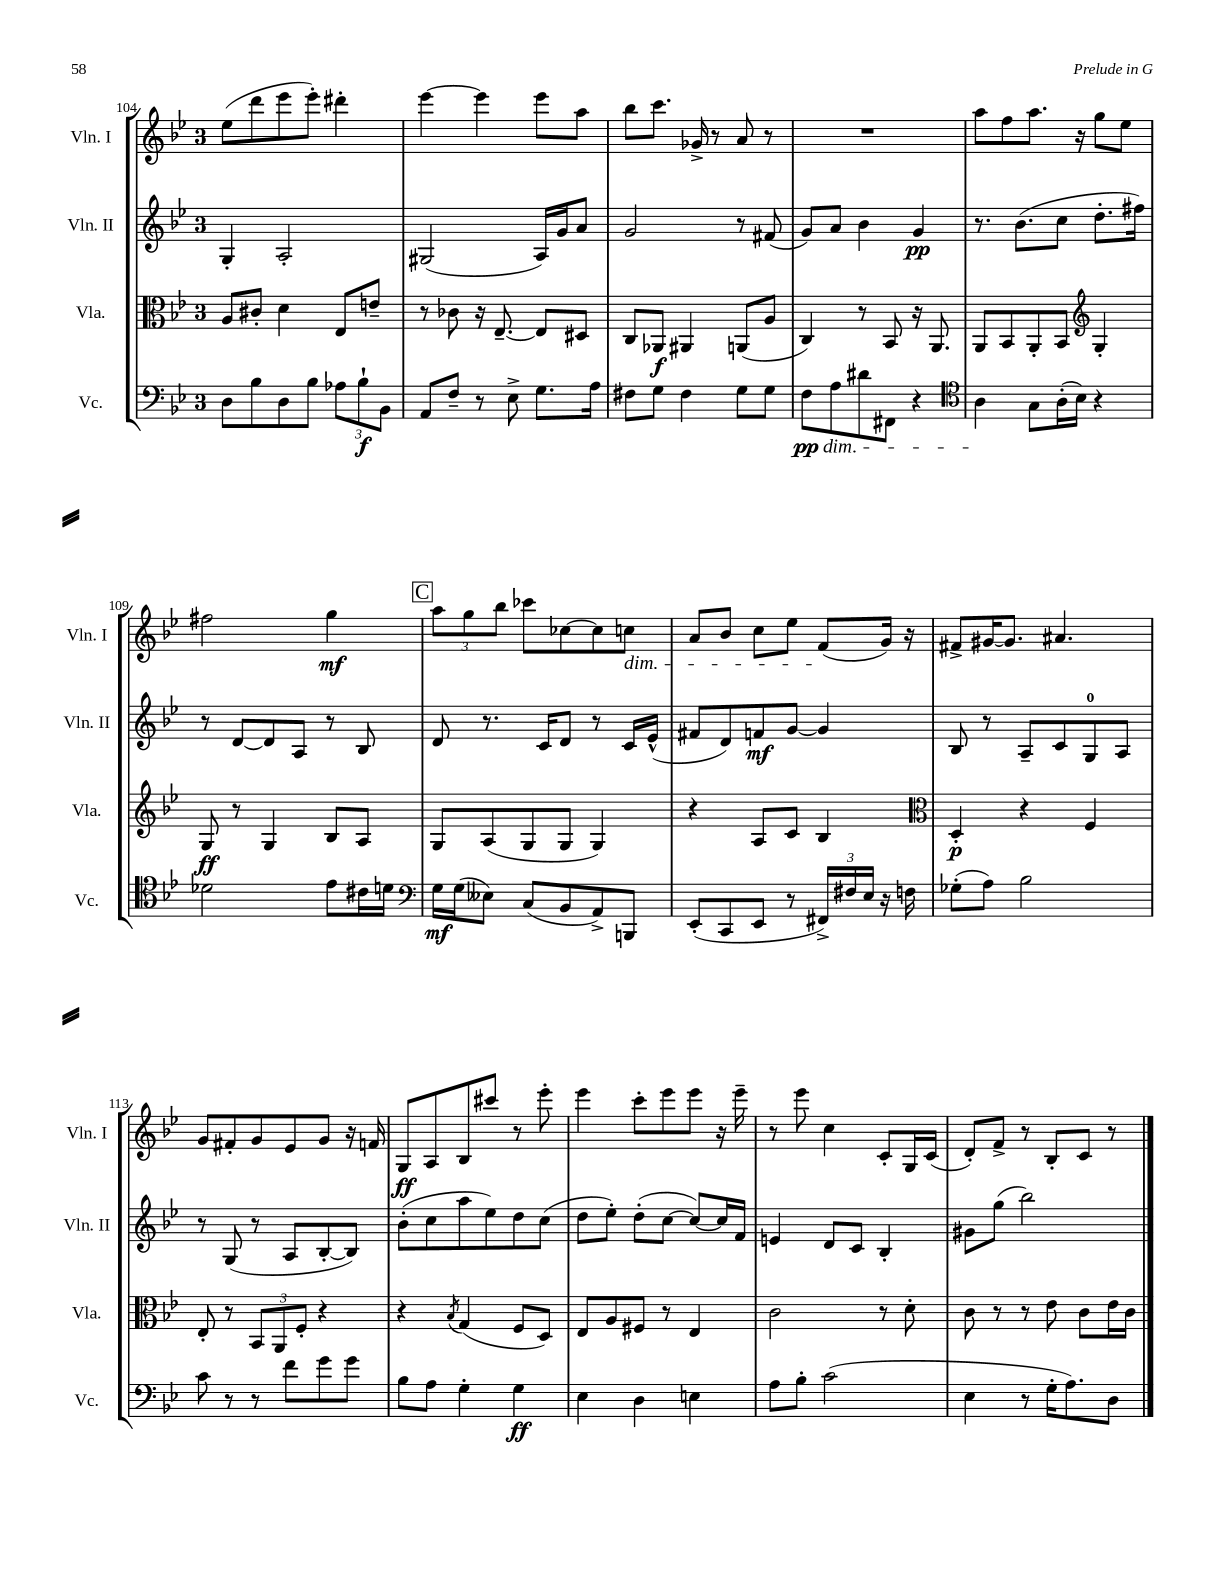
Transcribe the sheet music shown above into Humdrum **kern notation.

**kern	**kern	**kern	**kern
*staff4	*staff3	*staff2	*staff1
*clefF4	*clefC3	*clefG2	*clefG2
*k[b-e-]	*k[b-e-]	*k[b-e-]	*k[b-e-]
*M3/4	*M3/4	*M3/4	*M3/4
8D\L	8A/L	4G'/	(8ee-\L
8B-\	8c#'/J	.	8ddd\
8D\	4d\	2A'/	8eee-\
8B-\J	.	.	8eee-'\J)
12A-\L	8E-/L	.	4ddd#'\
12B-`\	.	.	.
.	8e~/J	.	.
12BB-\J	.	.	.
=	=	=	=
8AA/L	8r	(2G#/	[4eee-\
8F~/J	8c-\	.	.
8r	16r	.	4eee-\]
.	[8.E-~/	.	.
8E-^\	.	.	.
8.G\L	8E-/]L	16A/LL)	8eee-\L
.	.	16g/J	.
.	8D#/J	8a/J	8aa\J
16A\Jk	.	.	.
=	=	=	=
8F#\L	8C/L	2g/	8bb-\L
8G\J	8AA-/J	.	8.ccc\J
4F#\	4AA#/	.	.
.	.	.	16g-^/
.	.	.	8r
8G\L	(8AA/L	8r	8a/
8G\J	8A/J	(8f#/	8r
=	=	=	=
8F\L	4C/)	8g/L)	2.r
8A\	.	8a/J	.
8d#\	8r	4b-\	.
8FF#\J	8BB-/	.	.
4r	16r	4g/	.
.	8.AA/	.	.
=	=	=	=
*clefC4	*	*	*
4A\	8AA/L	8.r	8aa\L
.	8BB-/	.	8ff\
.	.	(8.b-\L	.
8G\L	8AA'/	.	8.aa\J
(16A'\L	8BB-/J	8cc\J	.
16B-\JJ)	.	.	16r
*	*clefG2	*	*
4r	4G'/	8.dd'\L	8gg\L
.	.	.	8ee-\J
.	.	16ff#\Jk)	.
=	=	=	=
2d-\	8G/	8r	2ff#\
.	8r	[8d/L	.
.	4G/	8d/]	.
.	.	8A/J	.
8e-\L	8B-/L	8r	4gg\
16c#\L	8A/J	8B-/	.
16d\JJ	.	.	.
=	=	=	=
*clefF4	*	*	*
16G\LL	8G/L	8d/	12aa\L
(16G\J	.	.	.
.	.	.	12gg\
8E--\J)	(8A/	8.r	.
.	.	.	12bb-\J
(8C/L	8G/	.	8ccc-\L
.	.	16c/LK	.
8BB-/	8G/J	8d/J	[8cc-\
8AA^/)	4G/)	8r	8cc-\]
8BBB/J	.	16c/LL	8cc\J
.	.	(16e-^^/JJ	.
=	=	=	=
(8EE-'/L	4r	8f#/L	8a/L
8CC/	.	8d/)	8b-/J
8EE-/J	8A/L	8f/	8cc\L
8r	8c/J	[8g/J	8ee-\J
24FF#^/LL)	4B-/	4g/]	(8f/L
24F#/	.	.	.
24E-/JJ	.	.	.
16r	.	.	16g/Jk)
16F\	.	.	16r
=	=	=	=
*	*clefC3	*	*
(8G-'\L	4D'/	8B-/	8f#^/L
8A\J)	.	8r	[16g#/K
.	.	.	8.g#/]J
2B-\	4r	8A~/L	.
.	.	8c/	4.a#/
.	4F/	8G/	.
.	.	8A/J	.
=	=	=	=
8c\	8E-'/	8r	8g/L
8r	8r	(8G/	8f#'/
8r	12BB-/L	8r	8g/
.	12AA/	.	.
8f\L	.	8A/L	8e-/
.	12F'/J	.	.
8g\	4r	[8B-'/	8g/J
8g\J	.	8B-/]J)	16r
.	.	.	16f/
=	=	=	=
8B-\L	4r	(8b-'\L	8G/L
8A\J	.	8cc\	8A/
.	8qB-/	.	.
4G'\	(4G/	8aa\	8B-/
.	.	8ee-\)	8ccc#/J
4G\	8F/L	8dd\	8r
.	8D/J)	(8cc\J	8eee-'\
=	=	=	=
4E-\	8E-/L	8dd\L	4eee-\
.	8A/	8ee-'\J)	.
4D\	8F#/J	(8dd'\L	8ccc'\L
.	8r	[8cc\J	8eee-\
4E\	4E-/	8cc/_L)	8eee-\J
.	.	16cc/]L	16r
.	.	16f/JJ	16eee-~\
=	=	=	=
8A\L	2c\	4e/	8r
8B-'\J	.	.	8eee-\
(2c\	.	8d/L	4cc\
.	.	8c/J	.
.	8r	4B-'/	8c'/L
.	8d'\	.	16G/L
.	.	.	(16c/JJ
=	=	=	=
4E-\	8c\	8g#\L	8d'/L)
.	8r	(8gg\J	8f^/J
8r	8r	2bb-\)	8r
16G'\LK	8e-\	.	8B-'/L
8.A\)	.	.	.
.	8c\L	.	8c/J
8D\J	16e-\L	.	8r
.	16c\JJ	.	.
==	==	==	==
*-	*-	*-	*-
